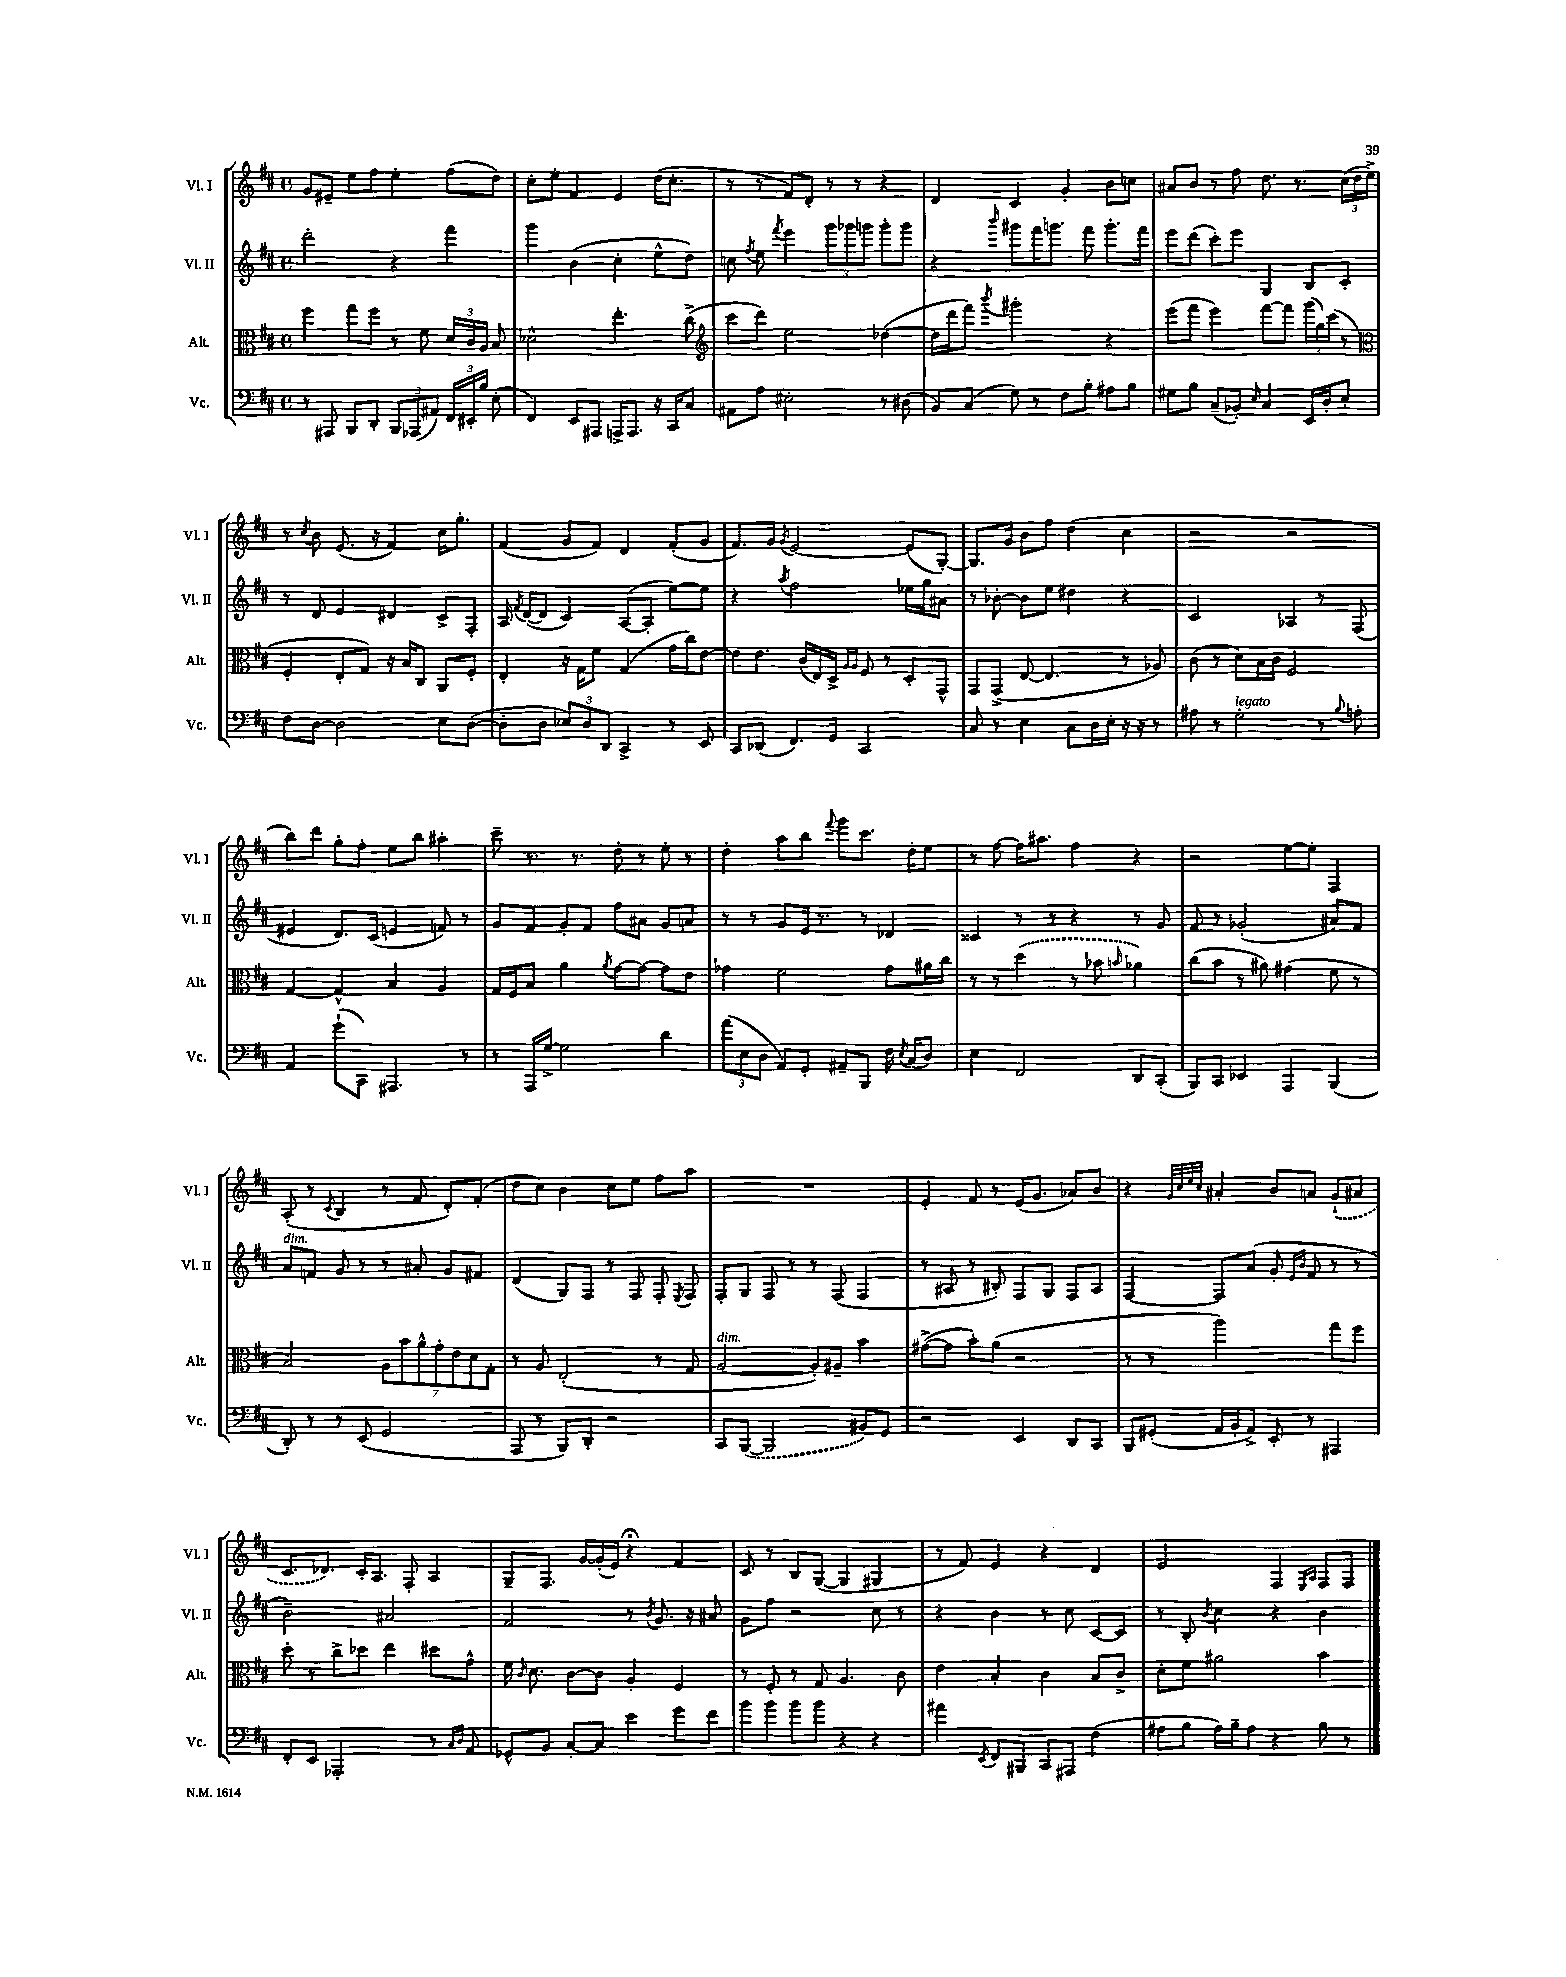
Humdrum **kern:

**kern	**kern	**kern	**kern
*part4	*part3	*part2	*part1
*staff4	*staff3	*staff2	*staff1
*I"Vc.	*I"Alt.	*I"Vl. II	*I"Vl. I
*I'Vc.	*I'Alt.	*I'Vl. II	*I'Vl. I
*clefF4	*clefC3	*clefG2	*clefG2
*k[f#c#]	*k[f#c#]	*k[f#c#]	*k[f#c#]
*M4/4	*M4/4	*M4/4	*M4/4
*met(c)	*met(c)	*met(c)	*met(c)
=139	=139	=139	=139
8r	4ff#\	2ddd'\	8g/L
8AAA#X/	.	.	8e#X~/J
8BBB/L	8gg\L	.	8ee\L
8DD'/J	8ff#\J	.	8ff#\J
12BBB/L	8r	4r	4ee'\
(12AAA-X/	.	.	.
.	8f#\	.	.
12AA#X/J)	.	.	.
24FF#/LL	24d/LL	4fff#\	(8ff#\L
24EE#X'/	24c#/	.	.
24B/JJ	24A/JJ	.	.
(8E'\	8B/	.	8dd\J)
=140	=140	=140	=140
4FF#/)	2d-X^^\	4ggg\	8cc#'\L
.	.	.	8ee'\J
8EE/L	.	(4b\	4f#/
8AAA#X/J	.	.	.
16AAAn^/KL	4.ee'\	4cc#'\	4e/
8.AAA/J	.	.	.
16r	.	8ee^^\L	(16dd\KL
16CC#/KL	.	.	8.cc#'\J
8C#/J	(8cc#^\	8dd\J)	.
=141	=141	=141	=141
*	*clefG2	*	*
8AA#X\L	8ccc#\L	8ccn\	8r
.	.	8qff#/	.
8A\J	8ddd\J)	8ee\	8r
.	.	8qfff#/	.
2E#X'\	2ee\	4eee\	8f#/L)
.	.	.	8d'/J
.	.	12ggg\L	8r
.	.	12ggg-X\	.
.	.	.	8r
.	.	12gggn\J	.
8r	([4dd-X\	8ggg'\L	4r
(8D#X\	.	8ggg\J	.
=142	=142	=142	=142
8BB/L)	16dd-\LL]	4r	4d/
.	16ddd\J	.	.
(8C#/J	8fff#\J)	.	.
.	8qbbb/	16qqbbb/	.
8G\)	2ggg#X'\	8ggg#X\L	4c#/
8r	.	16fff#\K	.
.	.	8.gggn\J	.
8F#\L	.	.	4g'/
8B'\J	.	8fff#\	.
8A#X\L	4r	8.ggg'\L	8b\L
8B\J	.	.	8ccn\J
.	.	16fff#\Jk	.
=143	=143	=143	=143
8G#X\L	(8eee\L	8eee\L	8a#X/L
8B\J	8fff#\J	(8ddd\J	8b/J
(8C#~/L	4eee\)	8ccc#'\L)	8r
8BB-X'/J)	.	8eee\J	8ff#\
16qqE/	.	.	.
4C#/	[8fff#\L	4G/	8.dd\
.	8fff#\J]	.	.
.	.	.	8.r
16EE/LL	(24ggg\LL	8B/L	.
.	24gg\)	.	.
16D'/J	.	.	.
.	(24ccc#\JJ	.	.
8E'/J	8r	8c#'/J	(24cc#\LL
.	.	.	24dd\
.	.	.	24ee^\JJ)
!!LO:LB:g=z
=144	=144	=144	=144
*	*clefC3	*	*
8F#\L	4F#'/	8r	8r
.	.	.	8qcc#/
[8D\J	.	8d/	8b\
2D\]	8E'/L	4e/	(8.e/
.	8G/J)	.	.
.	.	.	16r
.	16r	4d#X/	4f#/)
.	16B/KL	.	.
.	8C#/J	.	.
8E\L	8AA/L	8c#^/L	16cc#\KL
.	.	.	8.gg'\J
([8D\J	8F#'/J	8F#'/J	.
=145	=145	=145	=145
8D'\L]	4E'/	16A/	(4f#/
.	.	8qf#/	.
.	.	([16d/KL	.
8D\J	.	8d/J]	.
12E-X/L)	16r	4c#/)	8g/L
.	16G\KL	.	.
12D/	.	.	.
.	8f#\J	.	8f#/J)
12DD/J	.	.	.
4CC#^/	(4G/	([8A/L	4d/
.	.	8A'/J]	.
8r	16g\LL	[8ee\L)	(8f#'/L
.	16cc#\J)	.	.
8EE/	[8e\J	8ee\J]	8g/J
=146	=146	=146	=146
8CC#/L	8e\L]	4r	8.f#/L)
(8DD-X/J	8.e\J	.	.
.	.	.	16g/Jk
.	.	8qaa/	8qg/
8.FF#/L)	.	2ff#\	[2e/
.	(16c#/LL	.	.
.	16E/)	.	.
16GG/Jk	16D^/JJ	.	.
.	16qqA/LL	.	.
.	16qqA/JJ	.	.
2CC#/	8F#/	.	.
.	8r	.	.
.	8D'/L	16ee-X\LL	(8e/L]
.	.	16gg\J	.
.	8GG^^/J	8a#X\J	[8G'/J)
=147	=147	=147	=147
8C#/	8GG/L	8r	8.G/L]
8r	(8GG^/J	[8b-X'\	.
.	.	.	16g/Jk
4E\	[8E/	8b-\L]	8b\L
.	4.E/]	8ee\J	8ff#\J
8C#\L	.	4dd#X\	(4dd\
16D\L	.	.	.
16E'\JJ	.	.	.
16r	8r	4r	4cc#\
16r	.	.	.
8r	8A-X/)	.	.
=148	=148	=148	=148
8A#X\	(8c#\	2c#/	2r
8r	8r	.	.
!LO:TX:a:i:t=legato	!	!	!
2G'\	8d\L)	.	.
.	16B\L	.	.
.	16c#\JJ	.	.
.	2F#/	4A-X/	2r
8r	.	8r	.
8qqB/	.	.	.
8An'\	.	(8F#/	.
!!LO:LB:g=z
=149	=149	=149	=149
4AA/	[4G/	4e#X/	8bb\L)
.	.	.	8ddd\J
(8g`\L	4G^^/]	8.d/L)	8gg'\L
8CC#\J)	.	.	8ff#'\J
.	.	(16c#/Jk	.
4.AAA#X/	4B/	4en/	8ee\L
.	.	.	8bb\J
.	4A/	8fn/)	4aa#X'\
8r	.	8r	.
=150	=150	=150	=150
8r	16G/LL	8g/L	8ccc#~\
.	16F#/J	.	.
16AAA/LL	8B/J	8f#/J	8.r
[16G^/JJ	.	.	.
2G\]	4a\	8g'/L	.
.	.	.	8.r
.	.	8f#/J	.
.	8qa/	.	.
.	[8g\L	8ff#\L	8dd'\
.	8g\J_	8a#X\J	8r
4d\	8g\L]	8g/L	8ee'\
.	8e\J	8an/J	8r
=151	=151	=151	=151
(12a\L	4g-X\	8r	4dd'\
12E\	.	.	.
.	.	8r	.
12D\J	.	.	.
8AA/L)	2f#\	8g/L	8aa\L
8GG'/J	.	16e/Jk	8bb\J
.	.	8.r	.
.	.	.	8qqfff#/
8AA#X~/L	.	.	8ggg\L
8BBB/J	.	8r	8.ccc#\J
16F#\	8g-\L	4d-X/	.
8qE/	.	.	.
(16C#/KL	.	.	16dd'\KL
8D/J)	16a#X\L	.	8ee\J
.	16cc#\JJ	.	.
=152	=152	=152	=152
4E\	8r	4c##X/	8r
.	8r	.	[8ff#\
2FF#/	(4dd\	8r	16ff#\KL]
.	.	.	8.aa#X\J
.	.	8r	.
.	8r	4r	4ff#\
.	8b-X\	.	.
.	16qqbn/	.	.
8DD/L	4a-X\)	8r	4r
(8CC#'/J	.	8g/	.
=153	=153	=153	=153
8BBB/L)	(8cc#\L	8f#/	2r
8CC#/J	8b\J	8r	.
4EE-X/	8r	(2g-X'/	.
.	8a#X\)	.	.
4AAA/	(4g#X\	.	[8ee\L
.	.	.	8ee'\J]
(4BBB/	8f#\	8a#X/L)	4F#/
.	8r	8f#/J	.
!!LO:LB:g=z
=154	=154	=154	=154
!	!	!LO:TX:a:i:t=dim.	!
8DD'/)	2B/)	8a/L	(8A'/
8r	.	8fn/J	8r
.	.	.	8qc#/
8r	.	8g/	4B/
(8EE/	.	8r	.
2GG/	14A\L	8r	8r
.	14b\	.	.
.	.	8a#X'/	8f#/
.	14a^^\	.	.
.	14g'\	.	.
.	.	8g/L	8d'/L)
.	14e\	.	.
.	14d\	.	.
.	.	8f#X/J	(8f#'/J
.	14G'\J	.	.
=155	=155	=155	=155
8AAA/	8r	(4d/	8dd\L
8r	8A/	.	8cc#\J)
8BBB/L)	(2E'/	8G/L)	4b\
8DD'/J	.	8F#/J	.
2r	.	8r	8cc#\L
.	.	8F#/	8ee\J
.	8r	8F#'/	8ff#\L
.	.	8qE/	.
.	8G/	8F#/	8aa\J
=156	=156	=156	=156
!	!LO:TX:a:i:t=dim.	!	!
8CC#/L	[2A/	8F#'/L	1r
([8BBB/J	.	8G/J	.
2BBB/]	.	8F#/	.
.	.	8r	.
.	8A'/L])	8r	.
.	8A#X~/J	(8F#/	.
8BB#X/L)	4b\	4F#/	.
8GG/J	.	.	.
=157	=157	=157	=157
2r	([8g#X^\L	8r	4e'/
.	8g#\J]	8A#X/	.
.	8b'\L)	8r	8f#/
.	(8a\J	8B#X'/)	8r
4EE/	2r	8F#/L	(16e/KL
.	.	.	8.g/J
.	.	8G/J	.
8DD/L	.	8F#/L	8a-X/L)
8CC#/J	.	8A#/J	8b/J
=158	=158	=158	=158
8BBB/L	8r	[4F#/	4r
(8GG#X'/J	8r	.	.
.	.	.	32qqg/LLL
.	.	.	32qqcc#/
.	.	.	32qqee/
.	.	.	32qqcc#/JJJ
16AA/LL	2aa\)	8F#/L]	4a#X'/
16BB'/J	.	.	.
8AA^/J)	.	(8a/J	.
8EE'/	.	8g'/	8b/L
.	.	16qqe/LL	.
.	.	16qqb/JJ	.
8r	.	8f#/	8an/J
4AAA#X/	8gg\L	8r	(8g`/L
.	8ff#\J	8r	8a#X/J
!!LO:LB:g=z
=159	=159	=159	=159
8FF#'/L	8dd'\	2b~\)	8.c#/L
8EE/J	8r	.	.
.	.	.	8.d-X/J)
2AAA-X'/	8cc#^\L	.	.
.	8dd-X\J	.	16c#'/KL
.	.	.	8.A/J
.	4ee\	2a#X/	.
.	.	.	8F#'/
8r	8dd#X\L	.	4A/
16qqC#/LL	.	.	.
16qqD/JJ	.	.	.
8AA/	8g^^\J	.	.
=160	=160	=160	=160
8GG-X^^/L	16f#\	2f#/	8G~/L
.	16qqc#/	.	.
.	8.d\	.	.
8BB/J	.	.	8.F#/J
[8C#'/L	[8c#\L	.	.
.	.	.	[16g/LL
8C#/J]	8c#\J]	.	(16g'/]
.	.	.	16e/JJ)
4e\	4A'/	8r	4r;<
.	.	8qb/	.
.	.	8.g/	.
8g\L	4F#/	.	4f#/
.	.	16r	.
8f#\J	.	8a#X/	.
=161	=161	=161	=161
8b\L	8r	8g\L	8c#/
8b\J	8F#'/	8ff#\J	8r
8b\L	8r	2r	8B/L
8b\J	8G/	.	([8G/J
4r	4.A/	.	4G/]
4r	.	8cc#\	4G#X/
.	8c#\	8r	.
=162	=162	=162	=162
4a#X\	4e\	4r	8r
.	.	.	8f#/)
8qEE/	.	.	.
8FF#/L	4B'/	4b\	4e/
8BBB#X/J	.	.	.
8CC#/L	4c#\	8r	4r
8AAA#X/J	.	8cc#\	.
(4F#\	8B/L	[8c#/L	4d/
.	8c#^/J	8c#/J]	.
=163	=163	=163	=163
8A#X\L	8d'\L	8r	2e/
8B\J	8f#\J	8B'/	.
.	.	8qb/	.
16A#\LL)	2a#X\	4cc#\	.
16B~\J	.	.	.
8A#\J	.	.	.
4r	.	4r	4F#/
.	.	.	16qqE/LL
.	.	.	16qqA/JJ
8B\	4b\	4b\	8F#/L
8r	.	.	8F#/J
==	==	==	==
*-	*-	*-	*-
